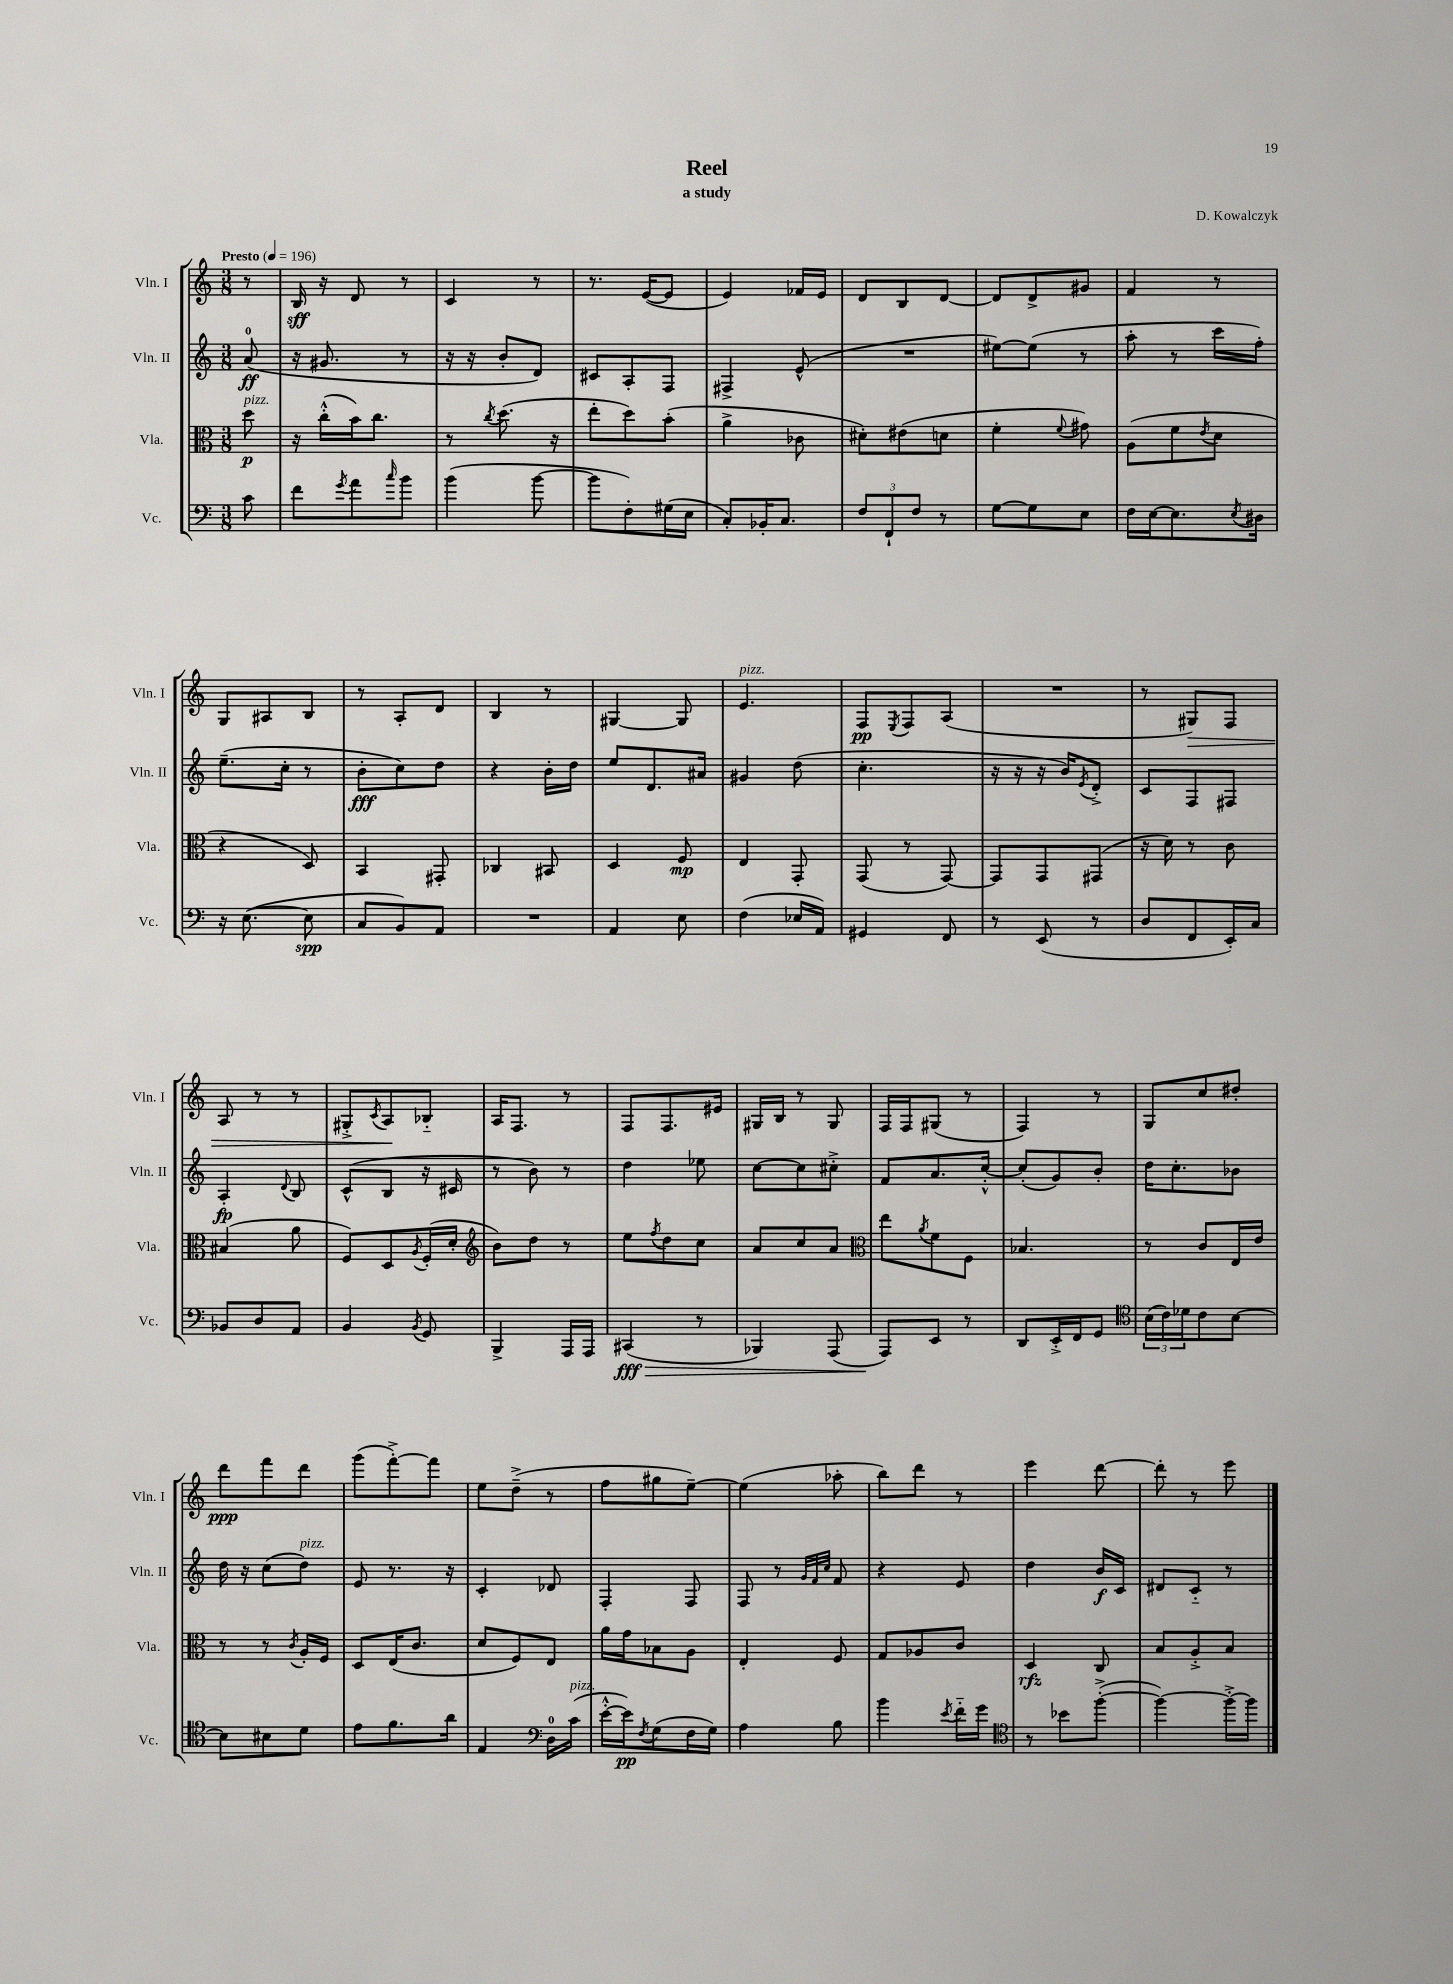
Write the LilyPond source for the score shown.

\header { title = "Reel" composer = "D. Kowalczyk" subtitle = "a study" }
<<
\new StaffGroup <<
\new Staff = "s0" \with { instrumentName = "Vln. I" shortInstrumentName = "Vln. I" } {
    \clef treble \key c \major \numericTimeSignature \time 3/8 \partial 8 \tempo "Presto" 4 = 196
    r8 |
    b16\sff r16 d'8 r8 |
    c'4 r8 |
    r8. e'16~( e'8 |
    e'4) fes'16 e'16 |
    d'8 b8 d'8~ |
    d'8 d'8-> gis'8 |
    f'4 r8 |
    g8 ais8 b8 |
    r8 a8-. d'8 |
    b4 r8 |
    gis4~ gis8 |
    e'4.^\markup { \italic "pizz." } |
    f8\pp \acciaccatura { e8 } f8 a8( |
    R4. |
    r8 gis8\>) f8 |
    a8 r8 r8 |
    gis8-.-> \acciaccatura { c'8 } a8\! bes8-_ |
    a16 f8. r8 |
    f8 f8. eis'16 |
    gis16 b16 r8 gis8 |
    f16 f16 gis8( r8 |
    f4) r8 |
    g8 c''8 dis''8-. |
    d'''8\ppp f'''8 d'''8 |
    g'''8( f'''8~-.->) f'''8 |
    e''8 d''8--->( r8 |
    f''8 gis''8 e''8~--) |
    e''4( aes''8-. |
    b''8) d'''8 r8 |
    e'''4 d'''8~ |
    d'''8-. r8 e'''8 \bar "|." |
}
\new Staff = "s1" \with { instrumentName = "Vln. II" shortInstrumentName = "Vln. II" } {
    \clef treble \key c \major \numericTimeSignature \time 3/8 \partial 8
    a'8-0\ff( |
    r16 gis'8. r8 |
    r16 r16 b'8-. d'8) |
    cis'8 a8-. f8 |
    fis4-> e'8-^( |
    R4. |
    eis''8~) eis''8( r8 |
    a''8-. r8 c'''16 f''16-.) |
    e''8.--( c''16-. r8 |
    b'8-.\fff c''8) d''8 |
    r4 b'16-. d''16 |
    e''8 d'8. ais'16 |
    gis'4 d''8( |
    c''4.-. |
    r16 r16 r16 b'16) \acciaccatura { e'8 } d'8-.-> |
    c'8 f8 fis8 |
    a4-.\fp \appoggiatura { d'8 } b8 |
    c'8-^( b8 r16 cis'16 |
    r8 b'8) r8 |
    d''4 ees''8 |
    c''8~ c''8 cis''8-.-> |
    f'8 a'8. c''16~-.-^ |
    c''8-.( g'8) b'8-. |
    d''16 c''8.-. bes'8 |
    d''16 r16 c''8( d''8^\markup { \italic "pizz." }) |
    e'8 r8. r16 |
    c'4-. des'8 |
    f4-. f8 |
    f8 r8 \grace { g'32 f'32 c''32 } f'8 |
    r4 e'8 |
    d''4 b'16\f c'16 |
    dis'8 c'8-_ r8 \bar "|." |
}
\new Staff = "s2" \with { instrumentName = "Vla." shortInstrumentName = "Vla." } {
    \clef alto \key c \major \numericTimeSignature \time 3/8 \partial 8
    d''8\p^\markup { \italic "pizz." } |
    r16 c''16-.-^( b'16) c''8. |
    r8 \acciaccatura { c''8 } d''8.( r16 |
    e''8-. d''8) b'8-.( |
    a'4-> ces'8 |
    dis'8-.) eis'8( d'8 |
    f'4-. \appoggiatura { f'8 } gis'8) |
    a8( f'8 \acciaccatura { e'8 } d'8 |
    r4 d8) |
    b,4 gis,8-. |
    ces4 bis,8 |
    d4 f8\mp |
    e4 g,8-. |
    g,8( r8 g,8~) |
    g,8 g,8 gis,8( |
    r16 d'16) r8 c'8 |
    bis4( a'8 |
    f8) d8 \acciaccatura { a8 } f16-.( d'16-. |
    \clef treble b'8) d''8 r8 |
    e''8 \acciaccatura { f''8 } d''8 c''8 |
    a'8 c''8 a'8 |
    \clef alto e''8 \acciaccatura { a'8 } f'8 f8 |
    bes4. |
    r8 c'8 e16 e'16 |
    r8 r8 \acciaccatura { c'8 } a16-. f16 |
    d8 e16( c'8. |
    d'8 f8) e8 |
    a'16 g'16 bes8 a8 |
    e4-. f8 |
    g8 aes8 c'8 |
    d4\rfz c8 |
    b8 a8-.-> b8 \bar "|." |
}
\new Staff = "s3" \with { instrumentName = "Vc." shortInstrumentName = "Vc." } {
    \clef bass \key c \major \numericTimeSignature \time 3/8 \partial 8
    c'8 |
    f'8 \acciaccatura { g'8 } a'8 \grace { c''16 } b'8 |
    b'4( b'8~ |
    b'8 f8-.) gis16( e16 |
    c8-.) bes,16-. c8. |
    \tuplet 3/2 { f8 f,8-! f8 } r8 |
    g8~ g8 e8 |
    f16 e16~ e8. \acciaccatura { e8 } dis16 |
    r16 e8.~( e8\spp |
    c8 b,8) a,8 |
    R4. |
    a,4 e8 |
    f4( ees16 a,16) |
    gis,4 f,8 |
    r8 e,8( r8 |
    d8 f,8 e,16-.) c16 |
    bes,8 d8 a,8 |
    b,4 \acciaccatura { b,8 } g,8 |
    b,,4-> a,,16 a,,16 |
    cis,4\fff\>( r8 |
    bes,,4) a,,8( |
    a,,8\!) e,8 r8 |
    d,8 e,16-.-> f,16 g,8 |
    \clef tenor \tuplet 3/2 { b16( c'16) des'16 } c'8 b8~ |
    b8 bis8 d'8 |
    e'8 f'8. a'16 |
    e4 \clef bass d16-0 c'16^\markup { \italic "pizz." }( |
    e'16~-.-^ e'16\pp) \acciaccatura { f8 } g8( f16 g16) |
    a4 b8 |
    b'4 \acciaccatura { e'8 } f'16-_ g'16 |
    \clef tenor r8 bes'8 f''8~-.->( |
    f''4~) f''16~-.-> f''16 \bar "|." |
}
>>
>>
\layout { \context { \Score \remove "Bar_number_engraver" } }
